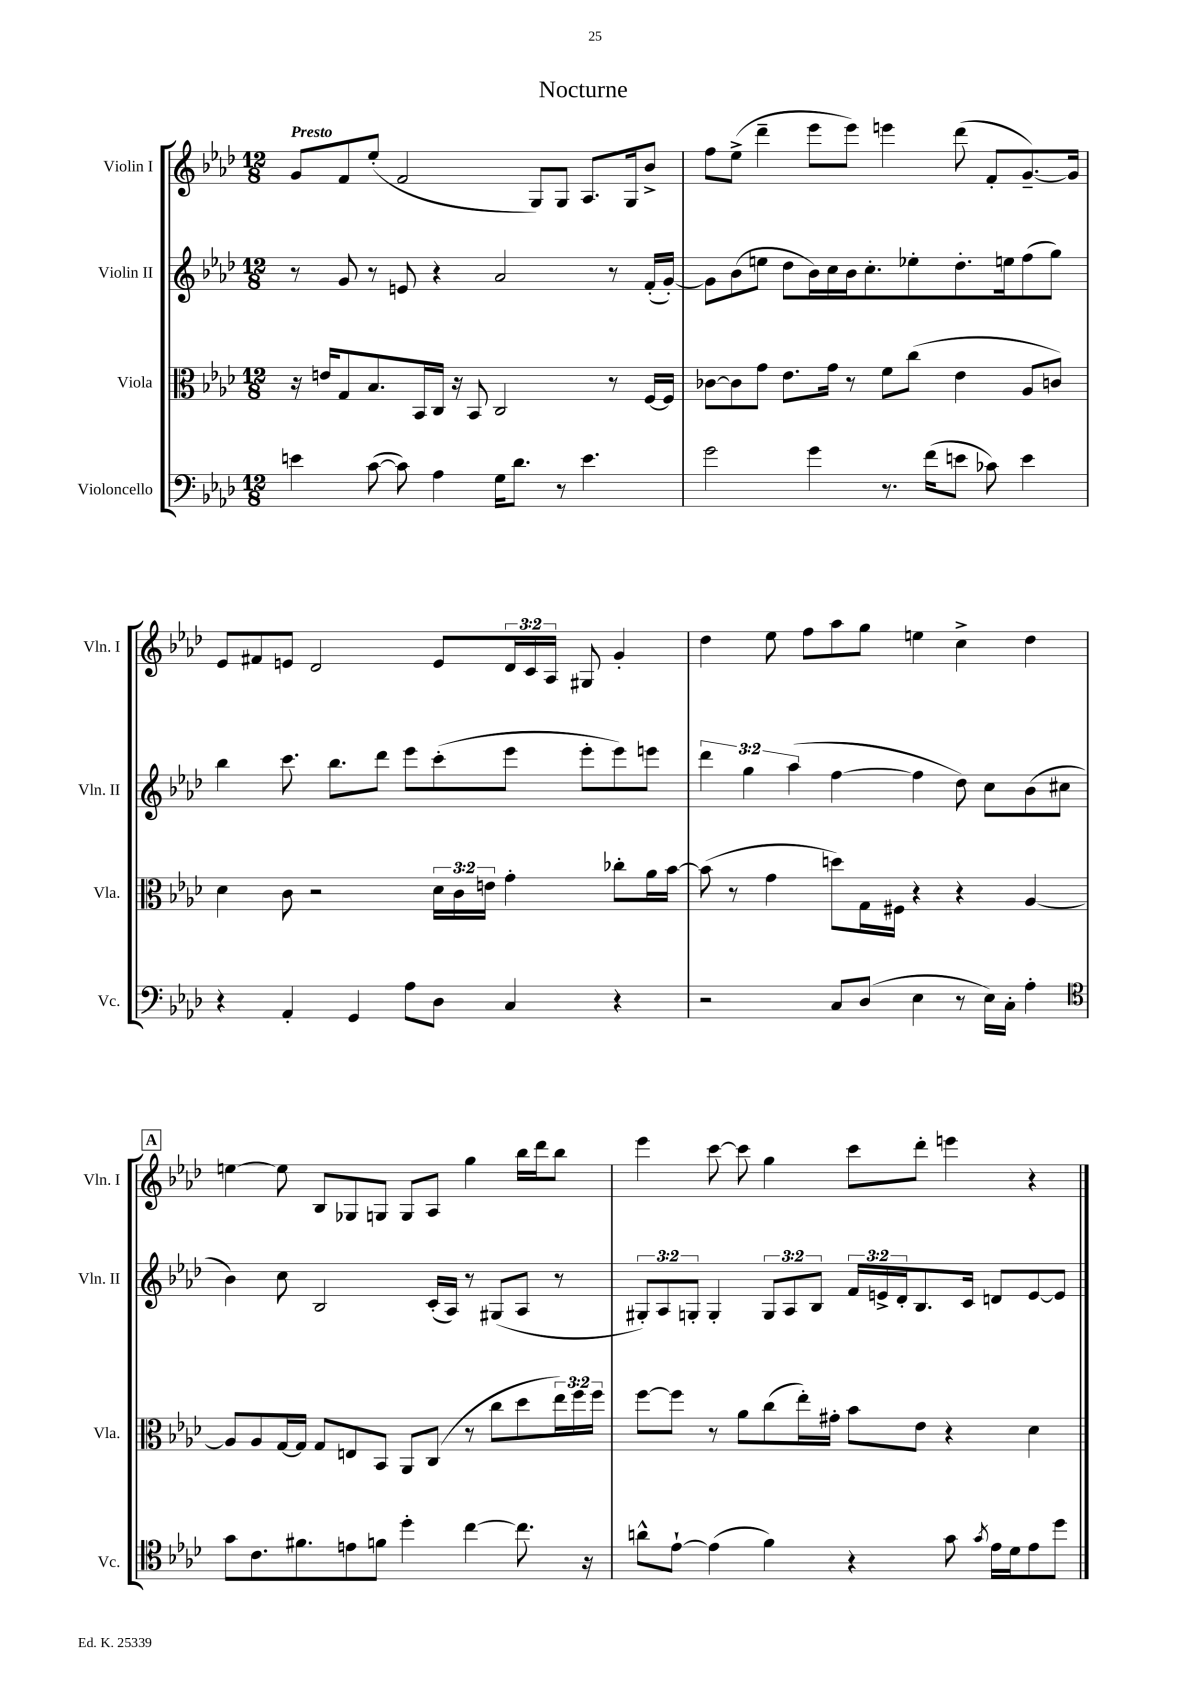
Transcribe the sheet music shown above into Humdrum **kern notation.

**kern	**kern	**kern	**kern
*staff4	*staff3	*staff2	*staff1
*clefF4	*clefC3	*clefG2	*clefG2
*k[b-e-a-d-]	*k[b-e-a-d-]	*k[b-e-a-d-]	*k[b-e-a-d-]
*M12/8	*M12/8	*M12/8	*M12/8
4e	16r	8r	8g
.	16e	.	.
.	8G	8g	8f
([8c	8.B-	8r	(8ee-'
8c])	.	8e	2f
.	16BB-	.	.
4A-	16C	4r	.
.	16r	.	.
.	8BB-	.	.
16G	2C	2a-	.
8.d-	.	.	.
.	.	.	8G)
8r	.	.	8G
4.e	.	.	8.A-
.	8r	8r	.
.	.	.	16G
.	[16F	(16f'	8b-^
.	16F]	[16g')	.
=	=	=	=
2g	[8c-	8g]	8ff
.	8c-]	(8b-	(8ee-^
.	8g	8ee	4ddd-~
.	8.e-	8dd-	.
4g	.	16b-)	8eee-
.	16g	16cc	.
.	8r	16b-	8eee-)
.	.	8.cc'	.
8.r	8f	.	4eee
.	(8cc	8ee-'	.
(16f	.	.	.
8e	4e-	8.dd-'	(8ddd-
8c-)	.	.	8f'
.	.	16ee	.
4e	8A-	(8ff	[8.g~)
.	8c)	8gg)	.
.	.	.	16g]
=	=	=	=
4r	4d-	4bb-	8e-
.	.	.	8f#
4AA-'	8c	8.ccc	8e
.	2r	.	2d-
.	.	8.bb-	.
4GG	.	.	.
.	.	8ddd-	.
8A-	.	8eee-	.
8D-	24d-	(8ccc'	8e
.	24c	.	.
.	24e	.	.
4C	4g'	8eee-	24d-
.	.	.	24c
.	.	.	24A-
.	.	8eee-'	8G#
4r	8cc-'	8eee-)	4g'
.	16a-	8eee	.
.	[16b-	.	.
=	=	=	=
2r	(8b-]	6ddd-	4dd-
.	8r	.	.
.	.	6gg	.
.	4g	.	8ee-
.	.	(6aa-	.
.	.	.	8ff
8C	8dd)	[4ff	8aa-
(8D-	16G	.	8gg
.	16F#	.	.
4E-	4r	4ff]	4ee
8r	4r	8dd-)	4cc^
16E-)	.	8cc	.
16C'	.	.	.
4A-'	[4A-	(8b-	4dd-
.	.	8cc#	.
=	=	=	=
*clefC4	*	*	*
8g	8A-]	4b-)	[4ee
8.c	8A-	.	.
.	[16G	8cc	8ee]
8.f#	16G]	.	.
.	8G	2B-	8B-
8e	8E	.	8G-
8f	8BB-	.	8G
4dd-'	8AA-	.	8G
.	(8C	(16c'	8A-
.	.	16A-)	.
[4cc	8r	8r	4gg
.	8cc	(8G#	.
8.cc]	8dd-	8A-	16bb-
.	.	.	16ddd-
.	24ee-)	8r	8bb-
.	24ff	.	.
16r	.	.	.
.	24ff	.	.
=	=	=	=
8a^^	[8ff	12G#')	4eee-
.	.	12A-	.
[8e-`	8ff]	.	.
.	.	12G'	.
(4e-]	8r	4G'	[8ccc
.	8a-	.	8ccc]
4f)	(8cc	12G	4gg
.	.	12A-	.
.	16ee-')	.	.
.	.	12B-	.
.	16g#'	.	.
4r	8b-	24f	8ccc
.	.	24e^	.
.	.	24d-'	.
.	8e-	8.B-	8ddd-'
8g	4r	.	4eee
.	.	16c	.
8qg	.	.	.
16e-	.	8d	.
16d-	.	.	.
8e-	4d-	[8e	4r
8dd-	.	8e]	.
==	==	==	==
*-	*-	*-	*-
